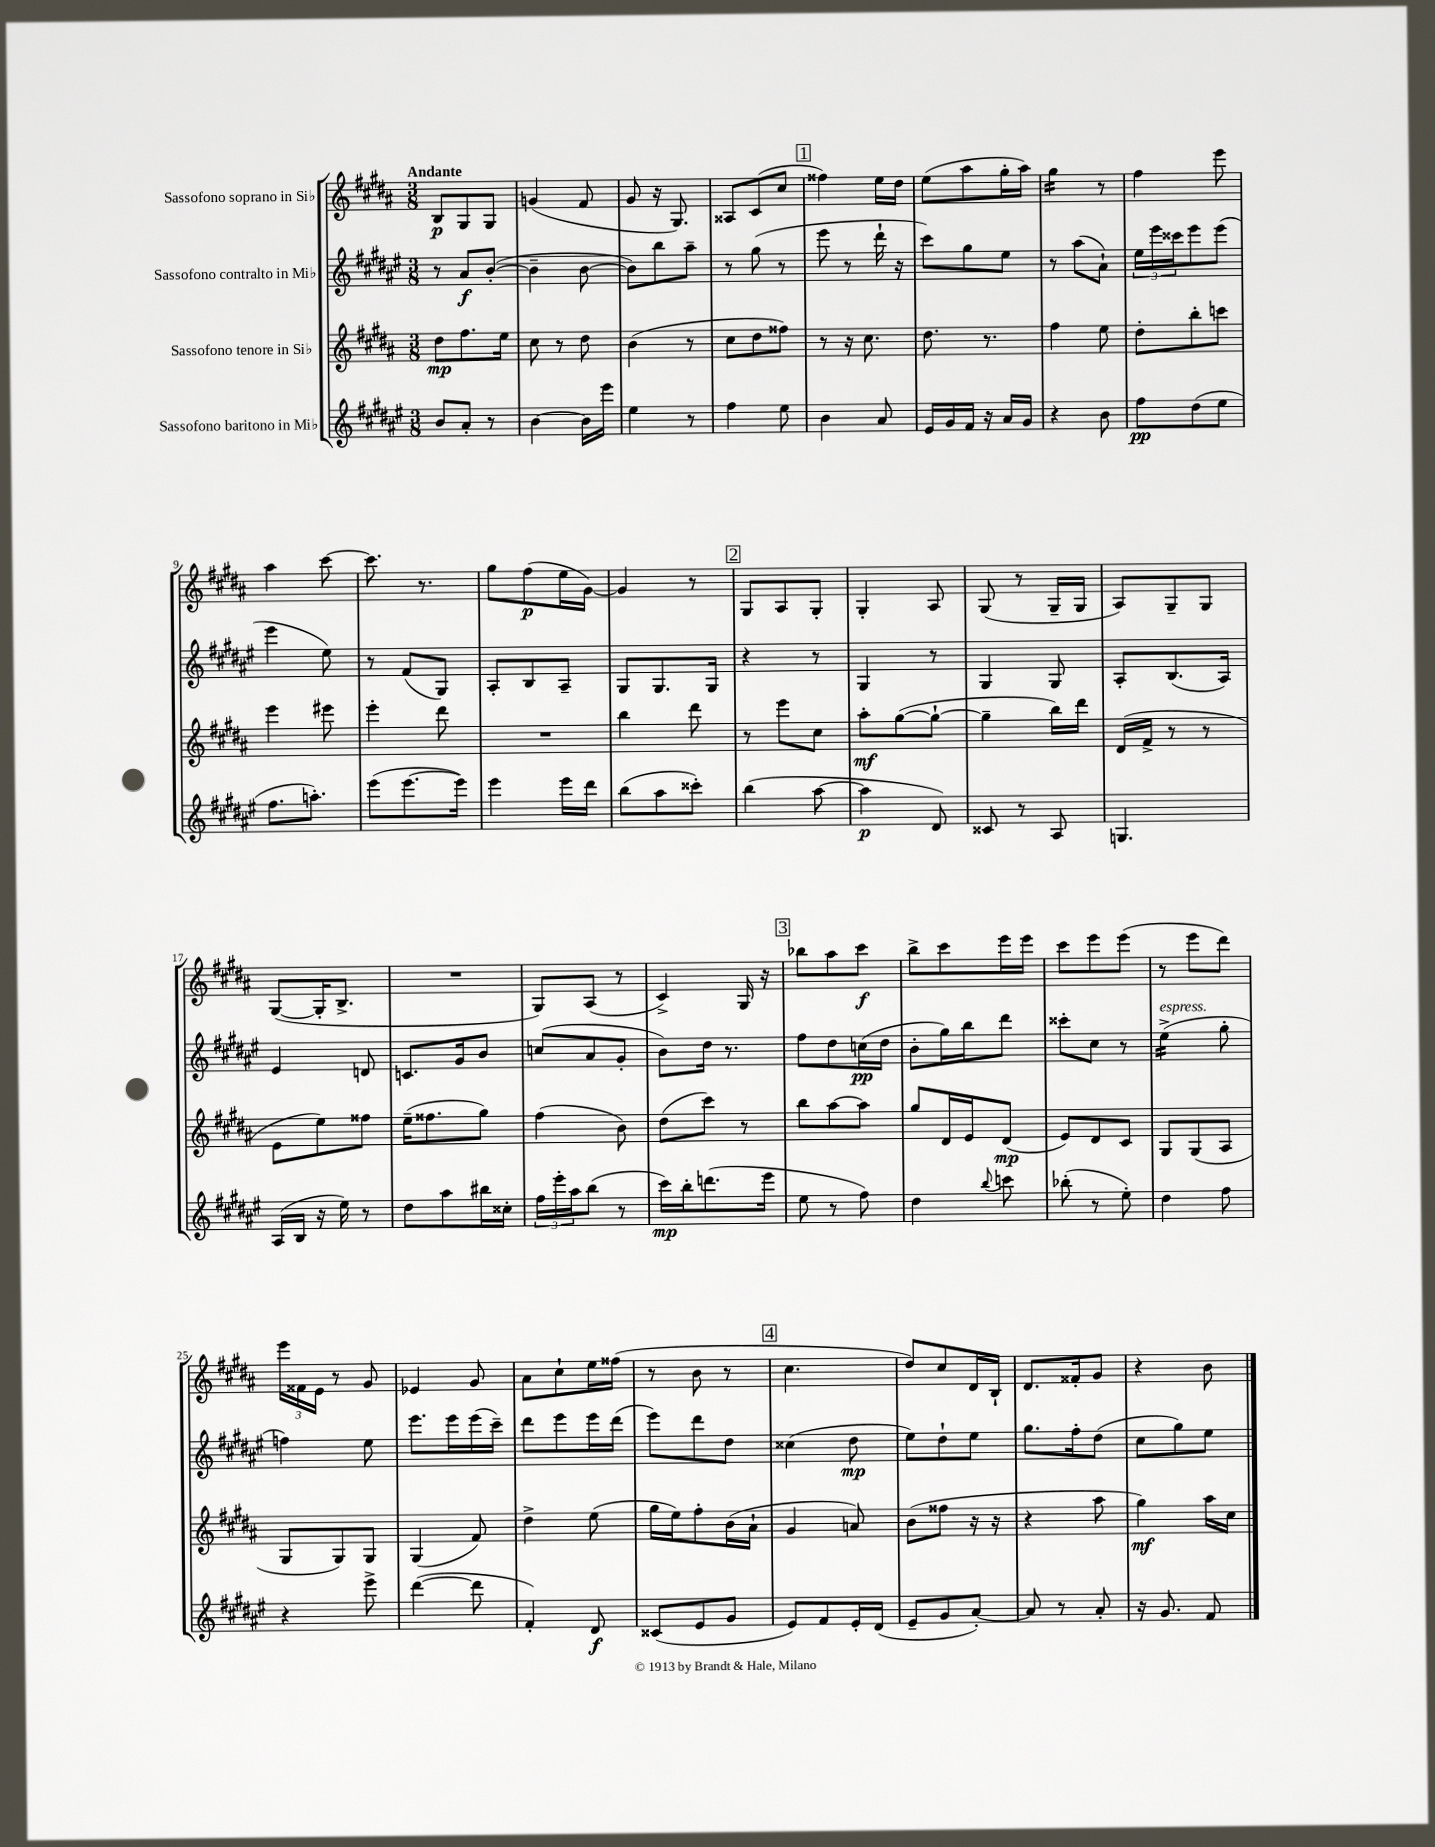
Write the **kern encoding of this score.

**kern	**kern	**kern	**kern
*staff4	*staff3	*staff2	*staff1
*clefG2	*clefG2	*clefG2	*clefG2
*k[f#c#g#d#a#e#]	*k[f#c#g#d#a#]	*k[f#c#g#d#a#e#]	*k[f#c#g#d#a#]
*M3/8	*M3/8	*M3/8	*M3/8
8b/L	8dd#\L	8r	8B/L
8a#'/J	8.ff#\	8a#/L	8G#/
8r	.	([8b'/J	8G#/J
.	16ee\Jk	.	.
=	=	=	=
[4b\	8cc#\	4b~\]	(4g/
.	8r	.	.
16b\]LL	8dd#\	[8b\	8f#/
16eee#\JJ	.	.	.
=	=	=	=
4ee#\	(4b\	8b\]L)	8g#/
.	.	8bb\	16r
.	.	.	8.G#/)
8r	8r	8aa#~\J	.
=	=	=	=
4ff#\	8cc#\L	8r	8A##/L
.	8dd#\	(8gg#\	(8c#/
8ee#\	8ff##\J)	8r	8cc#/J
=	=	=	=
4b\	8r	8eee#\	4ff##\)
.	16r	8r	.
.	8.cc#\	.	.
8a#/	.	16ddd#`\	16ee\LL
.	.	16r	16dd#\JJ
=	=	=	=
16e#/LL	8.dd#\	8ccc#\L)	(8ee\L
16g#/	.	.	.
16f#/JJ	.	8gg#\	8aa#\
16r	8.r	.	.
16a#/LL	.	8ee#\J	16gg#'\L
16g#/JJ	.	.	16aa#\JJ)
=	=	=	=
4r	4ff#\	8r	4gg#\
.	.	(8aa#\L	.
8b\	8ee\	8a#`\J)	8r
=	=	=	=
8ff#\L	8dd#'\L	24ee#\LL	4ff#\
.	.	24eee#\	.
.	.	24ccc##\J	.
(8dd#\	8bb'\	8eee#\	.
8ee#\J	8ccc\J	(8eee#\J	8eee\
=	=	=	=
8.ff#\L	4eee\	4eee#\	4aa#\
8.aa'\J)	.	.	.
.	8eee#\	8ee#\)	[8ccc#\
=	=	=	=
(8eee#\L	4eee'\	8r	8.ccc#\]
[8.eee#\	.	(8f#/L	.
.	.	.	8.r
.	8ddd#\	8G#/J)	.
16eee#\]Jk)	.	.	.
=	=	=	=
4eee#\	4.r	8A#'/L	8gg#\L
.	.	8B/	(8ff#\
16eee#\LL	.	8A#~/J	16ee\L
16ddd#\JJ	.	.	[16g#\JJ)
=	=	=	=
(8bb\L	4bb\	8G#/L	4g#/]
8aa#\	.	8.G#/	.
8ccc##'\J)	8ddd#\	.	8r
.	.	16G#/Jk	.
=	=	=	=
(4bb\	8r	4r	8G#/L
.	8eee\L	.	8A#/
[8aa#\	8cc#\J	8r	8G#'/J
=	=	=	=
4aa#\]	8aa#'\L	4G#/	4G#'/
.	([8gg#\	.	.
8d#/)	8gg#`\_J	8r	8A#/
=	=	=	=
8c##/	4gg#~\]	4G#/	(8G#/
8r	.	.	8r
8A#/	16bb\LL)	8G#/	16G#~/LL
.	16ddd#\JJ	.	16G#/JJ
=	=	=	=
4.G/	(16d#/LL	8A#'/L	8A#/L)
.	16f#^/JJ	.	.
.	8r	(8.B/	8G#~/
.	8r	.	8G#/J
.	.	16A#/Jk)	.
=	=	=	=
(16A#/LL	8e\L	4e#/	([8G#/L
16B/JJ	.	.	.
16r	8ee\)	.	16G#'/]K
16ee#\)	.	.	8.B^/J
8r	8ff##\J	8d/	.
=	=	=	=
8dd#\L	(16ee~\LK	8.c/L	4.r
.	8.ff##\	.	.
8aa#\	.	.	.
.	.	16g#/k	.
16bb#\L	8gg#\J)	8b/J	.
16cc##'\JJ	.	.	.
=	=	=	=
24ff#\LL	(4ff#\	(8cc/L	8G#/L)
24eee#'\	.	.	.
24aa#\J	.	.	.
(8bb\J	.	8a#/	(8A#/J
8r	8b\)	8g#'/J	8r
=	=	=	=
16ccc#\LL)	(8dd#\L	8b\L)	4c#^/)
16bb'\J	.	.	.
(8.ddd\	8ccc#\J)	16dd#\Jk	.
.	.	8.r	.
.	8r	.	16G#/
16eee#\Jk	.	.	16r
=	=	=	=
8ee#\	8bb\L	8ff#\L	8bb-\L
8r	[8aa#\	8dd#\	8aa#\
8ff#\)	8aa#\]J	(16cc\L	8ccc#\J
.	.	16dd#\JJ	.
=	=	=	=
4dd#\	8gg#/L	8b'\L	8bb^\L
.	16d#/L	16gg#\L)	8ccc#\
.	16e/J	16bb\J	.
8qqbb/	.	.	.
8ccc\	(8d#/J	8ddd#\J	16eee\L
.	.	.	16eee\JJ
=	=	=	=
(8bb-'\	8e/L)	8ccc##'\L	8ccc#\L
8r	8d#/	8cc#\J	8eee\
8ee#'\)	8c#/J	8r	(8eee\J
=	=	=	=
4dd#\	8G#/L	(4ee#^\	8r
.	(8G#/	.	8eee\L
8ff#\	8A#/J	8gg#'\	8ddd#\J)
=	=	=	=
4r	8G#/L	4ff\)	24eee\LL
.	.	.	24f##\
.	.	.	24e\JJ
.	8G#/)	.	8r
8eee#^\	8G#/J	8ee#\	8g#/
=	=	=	=
([4ddd#\	(4G#/	8.eee#\L	4e-/
.	.	16eee#\L	.
8ddd#\]	8f#/)	(16eee#\	8g#/
.	.	16ccc#~\JJ)	.
=	=	=	=
4f#'/)	4dd#^\	8ddd#\L	8a#\L
.	.	8eee#\	8cc#`\
8d#/	(8ee\	16eee#\L	16ee\L
.	.	(16ddd#\JJ	(16ff##\JJ
=	=	=	=
(8c##/L	16gg#\LL	8eee#\L)	8r
.	16ee\J)	.	.
8e#/	8ff#'\	8ddd#\	8b\
8g#/J	(16b\L	8dd#\J	8r
.	16a#`\JJ	.	.
=	=	=	=
8e#/L)	4g#/	(4cc##\	4.cc#\
8f#/	.	.	.
16e#'/L	8a/)	8dd#\	.
(16d#/JJ	.	.	.
=	=	=	=
8e#~/L	(8b\L	8ee#\L)	8dd#/L)
8g#/	8ff##\J	8dd#`\	8cc#/
[8a#'/J)	16r	8ee#\J	16d#/L
.	16r	.	16B`/JJ
=	=	=	=
8a#/]	4r	8.gg#\L	8.d#/L
8r	.	.	.
.	.	16ff#'\k	16f##'/k
8a#'/	8aa#\	(8dd#\J	8g#/J
=	=	=	=
16r	4gg#\)	8cc#\L	4r
8.g#/	.	.	.
.	.	8gg#\)	.
8f#/	16aa#\LL	8ee#\J	8b\
.	16cc#\JJ	.	.
==	==	==	==
*-	*-	*-	*-
